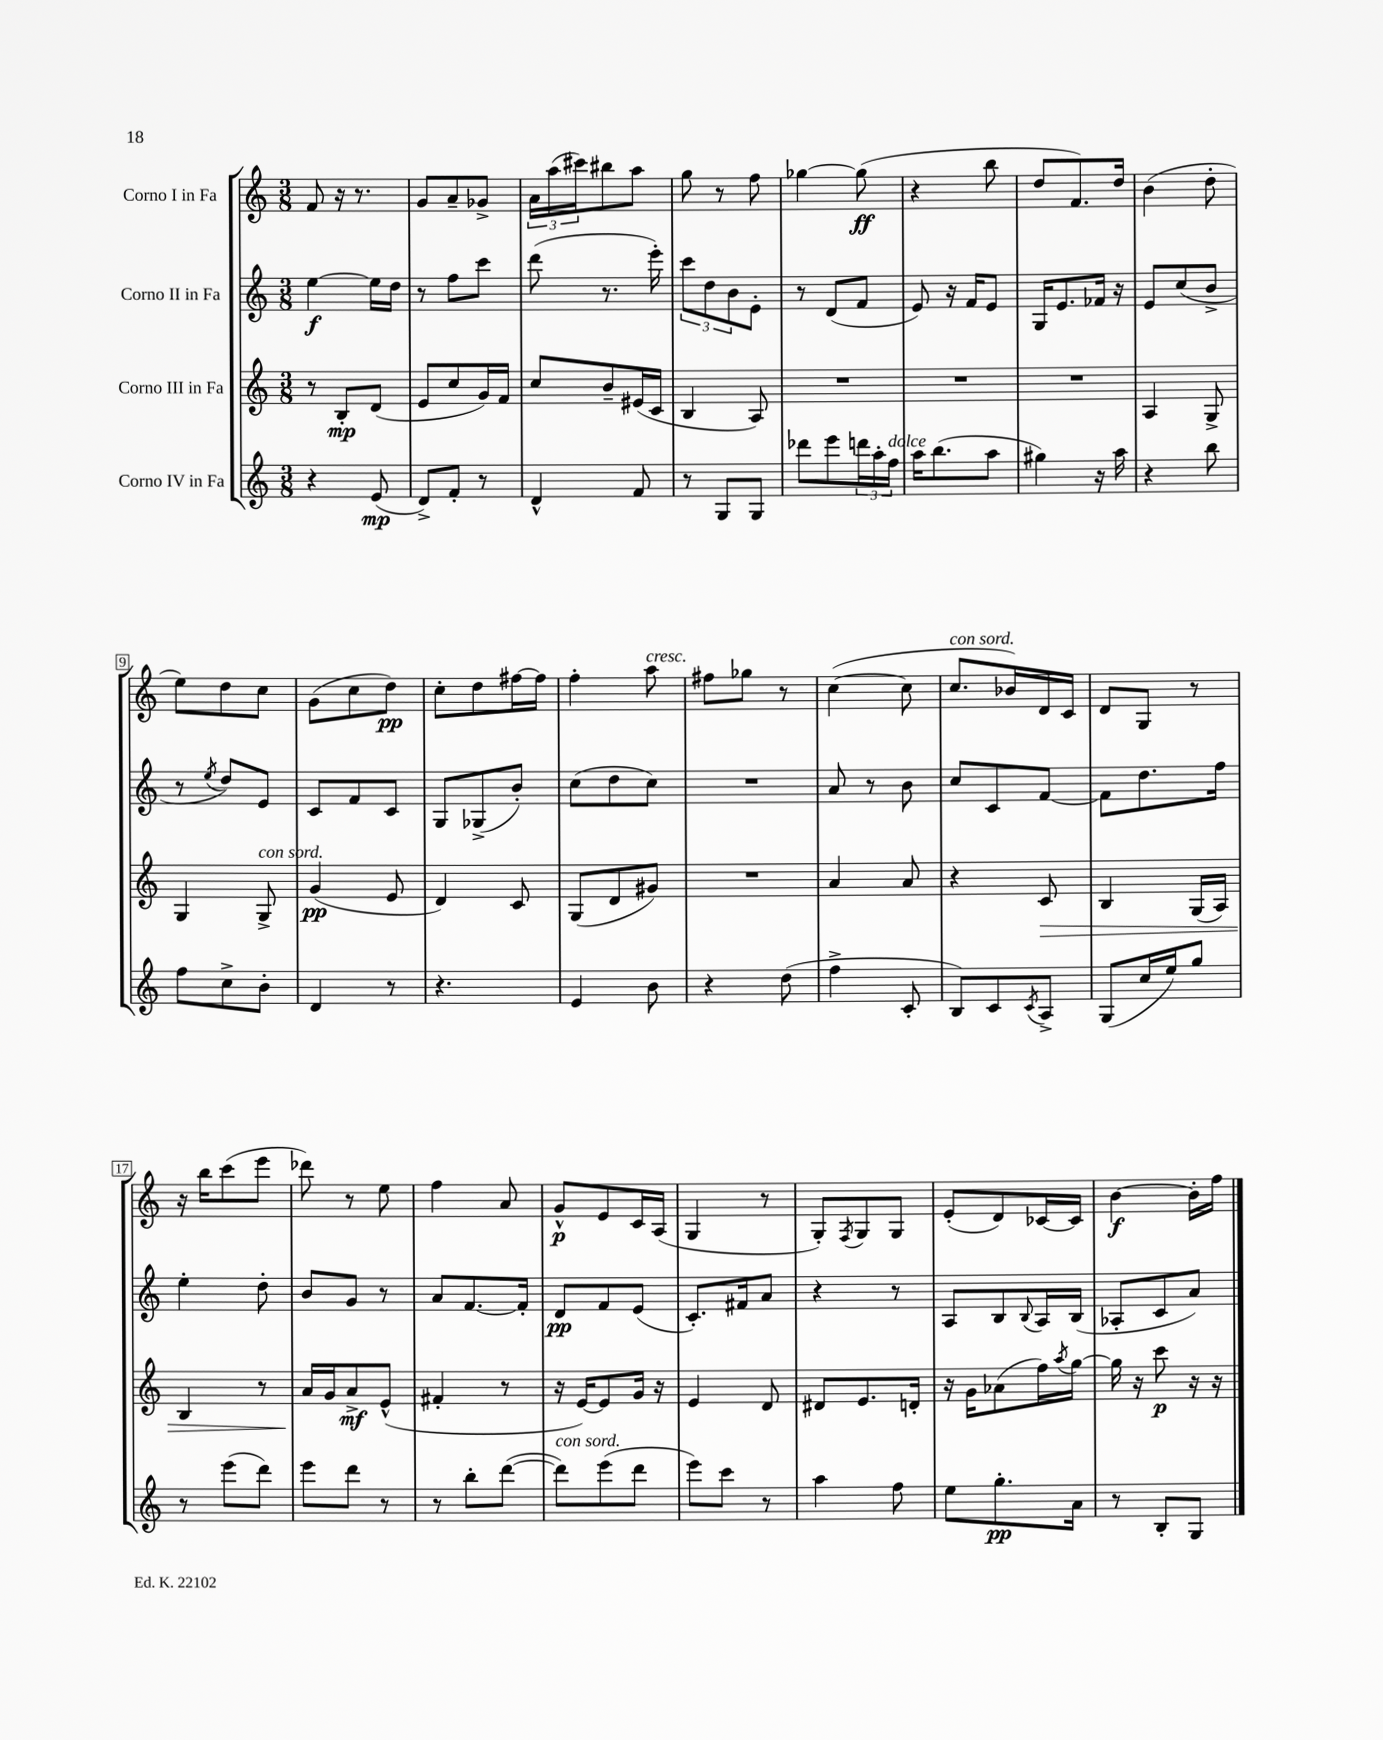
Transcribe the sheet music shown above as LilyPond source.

<<
\new StaffGroup <<
\new Staff = "s0" \with { instrumentName = "Corno I in Fa" } {
    \clef treble \key c \major \numericTimeSignature \time 3/8
    f'8 r16 r8. |
    g'8 a'8-- ges'8-> |
    \tuplet 3/2 { a'16 a''16( cis'''16) } bis''8 a''8 |
    g''8 r8 f''8 |
    ges''4~ ges''8\ff( |
    r4 b''8 |
    d''8 f'8.) d''16 |
    b'4( d''8-. |
    e''8) d''8 c''8 |
    g'8( c''8 d''8\pp) |
    c''8-. d''8 fis''16~ fis''16 |
    f''4-. a''8^\markup { \italic "cresc." } |
    fis''8 ges''8 r8 |
    c''4~( c''8 |
    c''8.^\markup { \italic "con sord." } bes'16) d'16 c'16 |
    d'8 g8 r8 |
    r16 b''16 c'''8( e'''8 |
    des'''8) r8 e''8 |
    f''4 a'8 |
    g'8-^\p e'8 c'16 a16( |
    g4 r8 |
    g8-.) \acciaccatura { f8 } g8 g8 |
    e'8-.( d'8) ces'16~ ces'16 |
    b'4~\f b'16-. f''16 \bar "|." |
}
\new Staff = "s1" \with { instrumentName = "Corno II in Fa" } {
    \clef treble \key c \major \numericTimeSignature \time 3/8
    e''4~\f e''16 d''16 |
    r8 f''8 c'''8 |
    d'''8( r8. e'''16-.) |
    \tuplet 3/2 { c'''8 d''8 b'8 } e'8-. |
    r8 d'8( f'8 |
    e'8) r16 f'16 e'8 |
    g16 e'8. fes'16 r16 |
    e'8 c''8( b'8-> |
    r8 \acciaccatura { e''8 } d''8) e'8 |
    c'8 f'8 c'8 |
    g8 ges8->( b'8-.) |
    c''8( d''8 c''8) |
    R4. |
    a'8 r8 b'8 |
    c''8 c'8 f'8~ |
    f'8 d''8. f''16 |
    e''4-. d''8-. |
    b'8 g'8 r8 |
    a'8 f'8.~ f'16-. |
    d'8\pp f'8 e'8( |
    c'8.-.) fis'16 a'8 |
    r4 r8 |
    a8 b8 \appoggiatura { b8 } a16 b16( |
    aes8-. c'8 a'8) \bar "|." |
}
\new Staff = "s2" \with { instrumentName = "Corno III in Fa" } {
    \clef treble \key c \major \numericTimeSignature \time 3/8
    r8 b8-.\mp d'8( |
    e'8 c''8 g'16) f'16 |
    c''8 b'8-- eis'16( c'16 |
    b4 a8) |
    R4. |
    R4. |
    R4. |
    a4 g8-> |
    g4 g8->^\markup { \italic "con sord." } |
    g'4\pp( e'8 |
    d'4) c'8 |
    g8( d'8 gis'8) |
    R4. |
    a'4 a'8 |
    r4 c'8\> |
    b4 g16( a16) |
    b4 r8 |
    a'16\! g'16 a'8->\mf e'8-^( |
    fis'4-. r8 |
    r16 e'16~) e'8 g'16 r16 |
    e'4 d'8 |
    dis'8 e'8. d'16-. |
    r16 g'16 aes'8( f''16) \acciaccatura { a''8 } g''16~ |
    g''16 r16 c'''8\p r16 r16 \bar "|." |
}
\new Staff = "s3" \with { instrumentName = "Corno IV in Fa" } {
    \clef treble \key c \major \numericTimeSignature \time 3/8
    r4 e'8\mp( |
    d'8->) f'8-. r8 |
    d'4-^ f'8 |
    r8 g8 g8 |
    des'''8 e'''8 \tuplet 3/2 { d'''16 a''16-. f''16^\markup { \italic "dolce" } } |
    a''16 b''8.( a''8 |
    gis''4) r16 a''16 |
    r4 b''8 |
    f''8 c''8-> b'8-. |
    d'4 r8 |
    r4. |
    e'4 b'8 |
    r4 d''8( |
    f''4-> c'8-. |
    b8) c'8 \acciaccatura { c'8 } a8-> |
    g8( c''16 e''16) g''8 |
    r8 e'''8( d'''8) |
    e'''8 d'''8 r8 |
    r8 b''8-. d'''8~( |
    d'''8^\markup { \italic "con sord." }) e'''8( d'''8 |
    e'''8) c'''8 r8 |
    a''4 f''8 |
    e''8 g''8.-.\pp a'16 |
    r8 b8-. g8 \bar "|." |
}
>>
>>
\layout { \context { \Score \override BarNumber.stencil = #(make-stencil-boxer 0.1 0.3 ly:text-interface::print) } }
